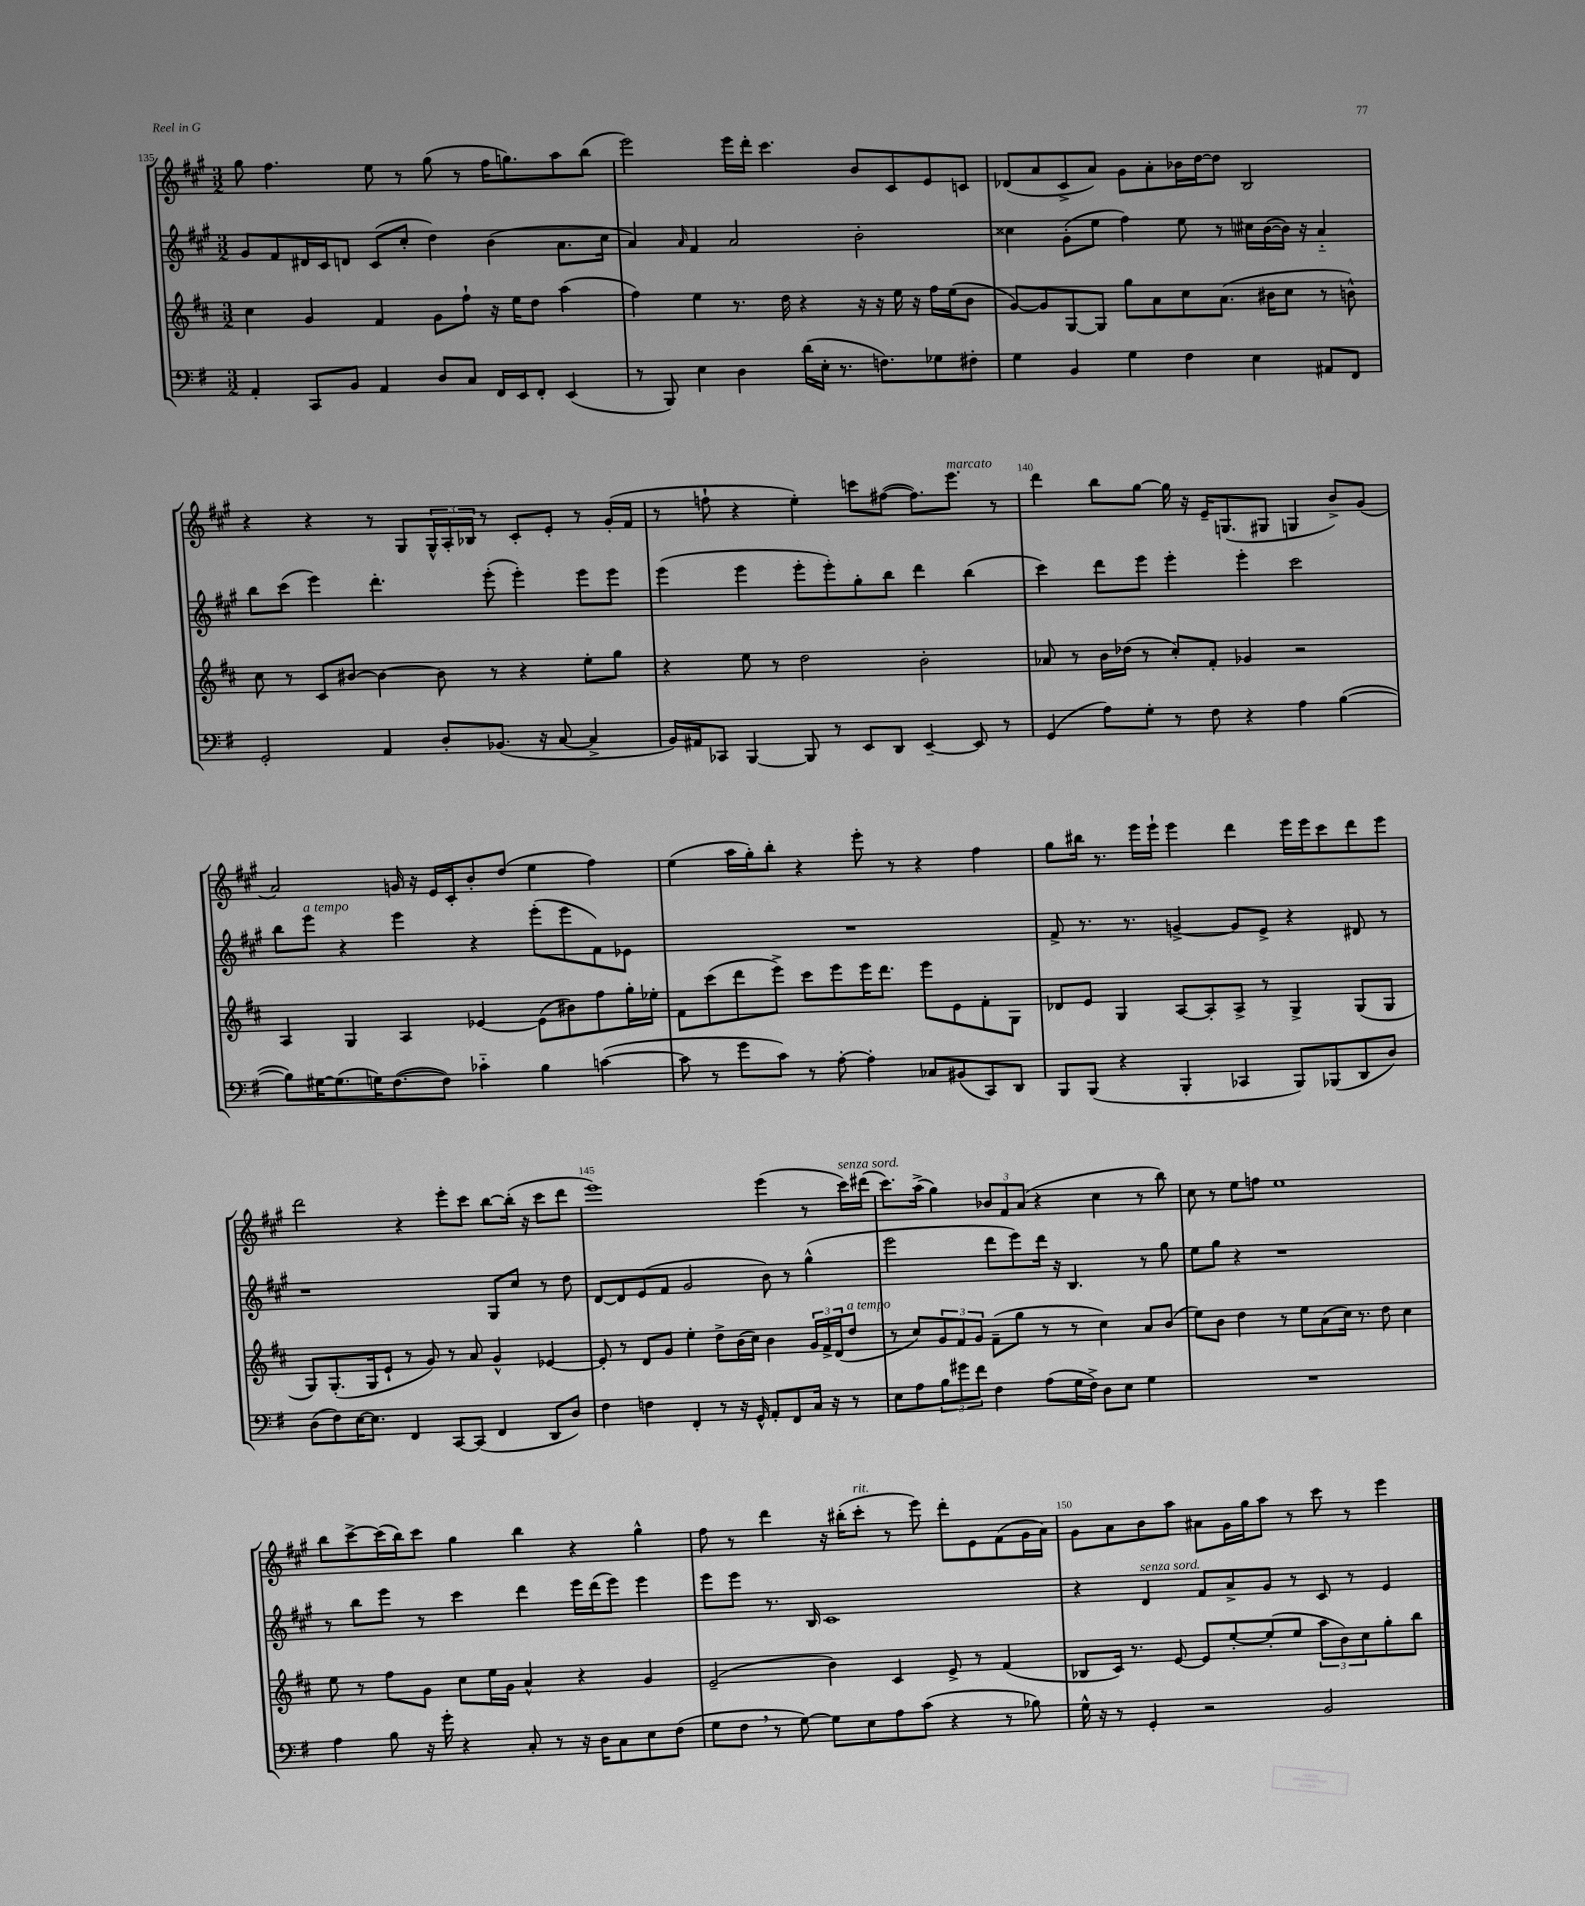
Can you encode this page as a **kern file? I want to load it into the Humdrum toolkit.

**kern	**kern	**kern	**kern
*staff4	*staff3	*staff2	*staff1
*clefF4	*clefG2	*clefG2	*clefG2
*k[f#]	*k[f#c#]	*k[f#c#g#]	*k[f#c#g#]
*M3/2	*M3/2	*M3/2	*M3/2
4AA'/	4cc#\	8g#/L	8gg#\
.	.	8f#/	4.ff#\
8CC/L	4g/	16d#/L	.
.	.	16c#/J	.
8BB/J	.	8d/J	.
4AA/	4f#/	(8c#/L	8ee\
.	.	8cc#'/J	8r
8D/L	8g\L	4dd\)	(8gg#\
8C/J	8ff#`\J	.	8r
16FF#/LL	16r	(4b\	16ff#\LK
16EE/J	16ee\LK	.	8.gg\)
8FF#'/J	8dd\J	.	.
(4EE/	(4aa\	8.a\L	8aa\
.	.	.	(8bb\J
.	.	16cc#\Jk	.
=	=	=	=
8r	4ff#\)	4a/)	2eee\)
8BBB/)	.	.	.
.	.	16qqa/	.
4E\	4ee\	4f#/	.
4D\	8.r	2a/	16eee\LL
.	.	.	16ddd'\JJ
.	.	.	4.ccc#\
.	16dd\	.	.
(16d\LL	4r	.	.
16E'\JJ	.	.	.
8.r	.	.	.
.	16r	2b'\	8b/L
8.F\L)	16r	.	.
.	16ee\	.	8c#/
.	16r	.	.
8G-\	16ff#\LL	.	8e/
.	(16ee\J	.	.
8F#'\J	8b\J	.	8c/J
=	=	=	=
4G\	[8g/L)	4cc##\	(8d-/L
.	8g/]	.	8a/
4BB/	[8G/	(8g#'\L	8c#^/
.	8G/]J	8ee\J	8a/J)
4G\	8gg\L	4ff#\)	8g#\L
.	8a\	.	8a'\
4F#\	8cc#\	8ee\	16b-\L
.	.	.	[16dd\J
.	(8.a\J	8r	8dd\]J
4E\	.	16cc#\LL	2B/
.	16b#\LK	([16b\	.
.	8cc#\J	16b\]JJ)	.
.	.	16r	.
8AA#/L	8r	4a'~/	.
8FF#/J	8b^^\)	.	.
=	=	=	=
2GG'/	8cc#\	8bb\L	4r
.	8r	(8ccc#\J	.
.	8c#/L	4eee\)	4r
.	[8b#/J	.	.
4AA/	4b#\_	4.ddd'\	8r
.	.	.	8G#/L
8D'/L	8b#\]	.	24G#^^/L
.	.	.	24A'/
.	.	.	24B-/JJ
(8.BB-/J	8r	(8eee'\	8r
.	4r	4eee'\)	8c#'/L
16r	.	.	.
[8C/	.	.	8e'/J
4C^/]	8ee'\L	8eee\L	8r
.	8gg\J	8eee\J	(16g#'/LL
.	.	.	16f#/JJ
=	=	=	=
16BB/LL)	4r	(4eee\	8r
16AA#/J	.	.	.
8CC-/J	.	.	8ff`\
[4BBB/	8ee\	4eee\	4r
.	8r	.	.
8BBB/]	2dd\	8eee'\L	4ee'\)
8r	.	8eee'\)	.
8EE/L	.	8gg#'\	8ccc\L
8DD/J	.	8bb\J	([8ff#\J
[4EE~/	2b'\	4ddd\	8.ff#\]L)
.	.	.	8.eee\J
8EE/]	.	(4bb\	.
8r	.	.	8r
=	=	=	=
(4GG/	8a-/	4ccc#\)	4ddd\
.	8r	.	.
8A\L)	16b\LL	8ddd\L	8bb\L
.	(16dd-\JJ	.	.
8G'\J	8r	8eee\J	[8gg#\J
8r	8cc#'/L)	4eee'\	16gg#\]
.	.	.	16r
8F#\	8f#'/J	.	16e~/LK
.	.	.	(8.G/
4r	4g-/	4eee'\	.
.	.	.	8G#/J
4A\	2r	2ccc#\	4G/
([4B\	.	.	8b^/L)
.	.	.	(8g#/J
=	=	=	=
8B\]L)	4A/	8bb\L	2a/)
[16G#\K	.	8eee\J	.
(8.G#\]	.	.	.
.	4G/	4r	.
16G\K)	.	.	.
([8.F#\	.	.	.
.	4A/	4eee\	16g/
.	.	.	16r
8F#\]J)	.	.	16e/LL
.	.	.	16c#'/J
4c-'~\	[4e-/	4r	8b'/
.	.	.	(8dd/J
4B\	(8e-\]L	(8eee'\L	4ee\
.	8b#\)	8eee\	.
([4c\	8ff#\	8f#\)	4ff#\)
.	16gg'\L	8e-\J	.
.	16ee-'\JJ	.	.
=	=	=	=
8c\]	8f#\L	1.r	(4ee\
8r	(8ccc#\	.	.
8g\L	8ddd\	.	16aa\LL
.	.	.	16gg#'\J)
8c\J)	8eee^\J)	.	8bb'\J
8r	8ccc#\L	.	4r
[8A'\	8eee\	.	.
4A'\]	16eee\K	.	8eee'\
.	8.ddd\J	.	.
.	.	.	8r
8C-/L	8eee\L	.	4r
(8BB#/	8e\	.	.
8CC/)	8f#'\	.	4ff#\
8DD/J	8G\J	.	.
=	=	=	=
8BBB/L	8d-/L	8f#^/	8gg#\L
(8BBB/J	8e/J	8.r	16bb#\Jk
.	.	.	8.r
4r	4G/	.	.
.	.	8.r	.
.	.	.	16eee\LL
.	.	.	16eee`\JJ
4BBB'/	[8A/L	[4g^/	4eee\
.	8A'/]	.	.
4CC-/	8A^/J	8g/]L	4ddd\
.	8r	8e^/J	.
8BBB/L)	4G^/	4r	16eee\LL
.	.	.	16eee\J
(8BBB-/	.	.	8ccc#\
8DD/	(8G/L	8d#/	8ddd\
8D/J)	8G/J	8r	8eee\J
=	=	=	=
(8D\L	8G/L)	1r	2ddd\
8F#\)	(8.G'/	.	.
[16E\K	.	.	.
8.E\]J	16G/k	.	.
.	8e`/J	.	.
4FF#/	8r	.	4r
.	8g/)	.	.
[8CC/L	8r	.	8eee'\L
(8CC/]J	8a/	.	8ccc#\J
4FF#/	4g^^/	8G#/L	[8bb\L
.	.	8cc#/J	(16bb'\]Jk
.	.	.	16r
8DD/L	[4e-/	8r	8ccc#\L
8D/J)	.	8dd\	8ddd\J
=	=	=	=
4F#\	8e-'/]	[8d/L	1eee)
.	8r	8d/]	.
4F\	8d/L	(8e/	.
.	8g/J	8f#/J	.
4FF#'/	4ee'\	2g#/	.
8r	8dd^\L	.	.
16r	(16b\L	.	.
16GG^^/	16cc#\JJ)	.	.
8AA'/L	4b\	8b\)	(4eee\
8FF#/	.	8r	.
16C/Jk	24g/LL	(4gg#^^\	8r
.	24f#^/	.	.
16r	.	.	.
.	(24d/J	.	.
8r	8dd/J	.	16ccc#\LL)
.	.	.	(16ddd#\JJ
=	=	=	=
8E\L	8r	2eee\	8.ccc#\L)
8A\	8cc#/L)	.	.
.	.	.	(16aa^\Jk
12B\	12g/	.	4gg#\)
12g#\	12f#/	.	.
12f#\J	12g/J	.	.
4F#\	(8f#~\L	8ddd\L	12b-/L
.	.	.	12f#/
.	8gg\J	8eee\)	.
.	.	.	(12a/J
(8A\L	8r	16ddd\Jk	4r
.	.	16r	.
16G\L	8r	4.B/	.
16F#^\JJ)	.	.	.
8D\L	4cc#\)	.	4cc#\
8E\J	.	.	.
4G\	8a/L	8r	8r
.	(8b/J	8gg#\	8bb\)
=	=	=	=
1.r	8ee\L)	8ee\L	8cc#\
.	8b\J	8gg#\J	8r
.	4dd\	4r	8ee\L
.	.	.	8ff\J
.	8r	1r	1ee
.	8ee\L	.	.
.	(8a\	.	.
.	16cc#\Jk)	.	.
.	8.r	.	.
.	8dd\	.	.
.	4cc#\	.	.
=	=	=	=
4A\	8ee\	8r	8bb\L
.	8r	8bb\L	[8ccc#^\
8B\	8ff#\L	8eee\J	(16ccc#\]L
.	.	.	16bb\J)
16r	8g\J	8r	8ccc#\J
16g'\	.	.	.
4r	8cc#\L	4ccc#\	4gg#\
.	16ee\L	.	.
.	16g\JJ	.	.
8C'/	4a^^/	4ddd\	4bb\
8r	.	.	.
16r	4r	16eee\LL	4r
16D\LK	.	(16ddd\J	.
8C\	.	8eee\J)	.
8E\	4g/	4eee\	4gg#^^\
(8F#\J	.	.	.
=	=	=	=
8G\L	(2e~/	8eee\L	8ff#\
8F#\J	.	8eee\J	8r
8r	.	8.r	4ddd\
[8G\)	.	.	.
.	.	16B/	.
8G\]L	4b\)	1c#	16r
.	.	.	(16bb#'\LK
8E\	.	.	8ccc#'\J
8A\	4c#/	.	8r
(8c\J	.	.	8eee\)
4r	8e^/	.	8ddd'\L
.	8r	.	8e\
8r	(4f#/	.	(8f#\
8B-\)	.	.	16g#\L
.	.	.	16a\JJ)
=	=	=	=
16G^^\	8B-/L	4r	8g#\L
16r	.	.	.
8r	16c#/Jk)	.	8a\
.	8.r	.	.
4GG'/	.	4d/	8b\
.	[8e/	.	8aa\J
2r	8e/]L	8f#/L	8a#\L
.	[8ee'/	8a^/	16g#\L
.	.	.	16gg#\J
.	(8ee'/]	8g#/J	8aa\J
.	8ee/J	8r	8r
2BB/	12aa\L	8c#/	8ccc#\
.	12b\)	.	.
.	.	8r	8r
.	12cc#\	.	.
.	8gg'\	4e/	4eee\
.	8bb\J	.	.
==	==	==	==
*-	*-	*-	*-
